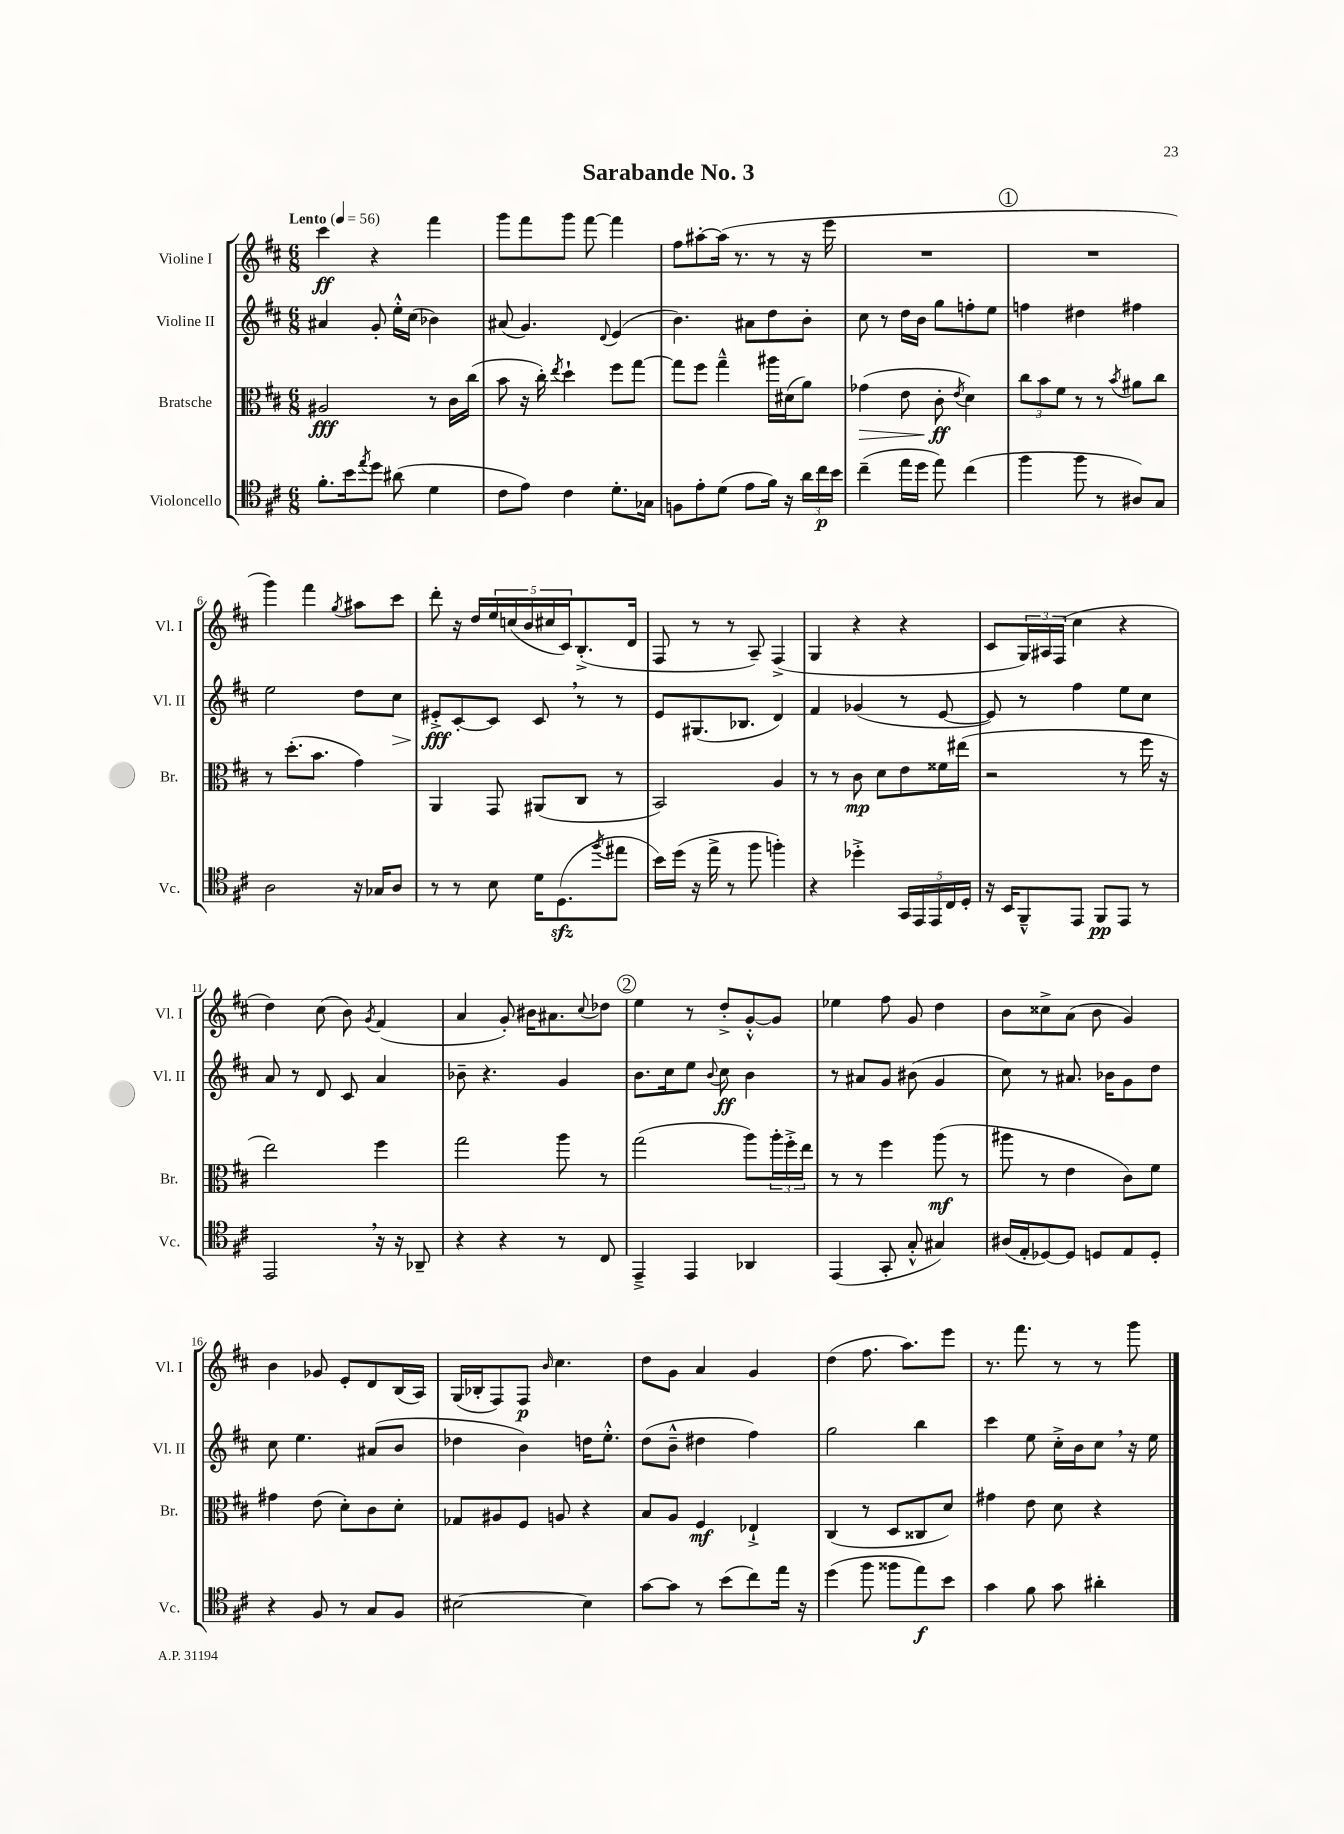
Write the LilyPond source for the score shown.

\header { title = "Sarabande No. 3" }
<<
\new StaffGroup <<
\new Staff = "s0" \with { instrumentName = "Violine I" shortInstrumentName = "Vl. I" } {
    \clef treble \key d \major \numericTimeSignature \time 6/8 \tempo "Lento" 4 = 56
    cis'''4\ff r4 fis'''4 |
    g'''8 fis'''8 g'''8 fis'''8~ fis'''4 |
    fis''8 ais''8~-. ais''16( r8. r8 r16 e'''16 |
    R2. |
    \mark \markup { \circle "1" } R2. |
    g'''4) fis'''4 \acciaccatura { g''8 } ais''8 cis'''8 |
    d'''8-. r16 d''16 \tuplet 5/4 { e''16 c''16( b'16 cis''16 cis'16) } b8.-.->( d'16 |
    fis8 r8 r8 a8--) fis4->( |
    g4 r4 r4 |
    cis'8 \tuplet 3/2 { g16) ais16 fis16( } cis''4 r4 |
    d''4) cis''8( b'8) \acciaccatura { g'8 } fis'4( |
    a'4 g'8-.) bis'16 ais'8. \appoggiatura { cis''8 } des''8 |
    \mark \markup { \circle "2" } e''4 r8 d''8-.-> g'8~-.-^ g'8 |
    ees''4 fis''8 g'8 d''4 |
    b'8 cisis''8-> a'8( b'8 g'4) |
    b'4 ges'8 e'8-. d'8 b16( a16) |
    g16( bes16-. fis8) fis8\p \grace { b'16 } cis''4. |
    d''8 g'8 a'4 g'4 |
    d''4( fis''8. a''8.) e'''8 |
    r8. fis'''8. r8 r8 g'''8 \bar "|." |
}
\new Staff = "s1" \with { instrumentName = "Violine II" shortInstrumentName = "Vl. II" } {
    \clef treble \key d \major \numericTimeSignature \time 6/8
    ais'4 g'8-. e''16-.-^ cis''16( bes'4) |
    ais'8( g'4.) \appoggiatura { d'8 } e'4( |
    b'4.) ais'8 d''8 b'8-. |
    cis''8 r8 d''16 b'16 g''8 f''8-. e''8 |
    \mark \markup { \circle "1" } f''4 dis''4 fis''4 |
    e''2 d''8 cis''8\> |
    eis'8-.->\fff\! cis'8~-. cis'8 cis'8 \breathe r8 r8 |
    e'8 gis8.( bes8. d'4) |
    fis'4 ges'4( r8 e'8~ |
    e'8) r8 fis''4 e''8 cis''8 |
    a'8 r8 d'8 cis'8 a'4 |
    bes'8-- r4. g'4 |
    \mark \markup { \circle "2" } b'8. cis''16 e''8 \appoggiatura { b'8 } cis''8\ff b'4 |
    r8 ais'8 g'8 bis'8( g'4 |
    cis''8) r8 ais'8. bes'16 g'8 d''8 |
    cis''8 e''4. ais'8( b'8 |
    des''4 b'4) d''16 e''8.-.-^ |
    d''8( b'8---^ dis''4 fis''4) |
    g''2 b''4 |
    cis'''4 e''8 cis''16-.-> b'16 cis''8 \breathe r16 e''16 \bar "|." |
}
\new Staff = "s2" \with { instrumentName = "Bratsche" shortInstrumentName = "Br." } {
    \clef alto \key d \major \numericTimeSignature \time 6/8
    ais2\fff r8 cis'16 cis''16( |
    b'8 r16 cis''16-.) \acciaccatura { e''8 } d''4-! fis''8 g''8~ |
    g''8 fis''8 g''4---^ ais''16 dis'16( a'8) |
    ges'4\>( e'8 cis'8-.\ff\! \acciaccatura { e'8 } d'4) |
    \mark \markup { \circle "1" } \tuplet 3/2 { cis''8 b'8 fis'8 } r8 r8 \acciaccatura { b'8 } ais'8 cis''8 |
    r8 d''8.-.( b'8. g'4) |
    a,4 g,8 ais,8( cis8 r8 |
    b,2) a4 |
    r8 r8 cis'8\mp d'8 e'8 fisis'16 eis''16( |
    r2 r8 fis''16 r16 |
    e''2) fis''4 |
    g''2 a''8 r8 |
    \mark \markup { \circle "2" } g''2( a''8) \tuplet 3/2 { a''16-. fis''16-.-> e''16 } |
    r8 r8 fis''4 a''8\mf( r8 |
    ais''8 r8 e'4 cis'8) fis'8 |
    gis'4 e'8( d'8-.) cis'8 d'8-. |
    ges8 ais8 fis8 a8 r4 |
    b8 a8 fis4\mf ees4-!-> |
    cis4( r8 d8 cisis8 d'8) |
    gis'4 e'8 d'8 r4 \bar "|." |
}
\new Staff = "s3" \with { instrumentName = "Violoncello" shortInstrumentName = "Vc." } {
    \clef tenor \key d \major \numericTimeSignature \time 6/8
    fis'8.-. b'16 \acciaccatura { e''8 } d''8 ais'8( d'4 |
    cis'8 e'8) cis'4 d'8.-. ges16 |
    f8 e'8-. d'8( e'8 fis'16) r16 \tuplet 3/2 { a'16 cis''16\p b'16 } |
    cis''4--( e''16 d''16 e''8) cis''4( |
    \mark \markup { \circle "1" } fis''4 fis''8 r8 ais8) g8 |
    a2 r16 ges16 a8 |
    r8 r8 b8 d'16 d8.\sfz( \acciaccatura { fis''8 } eis''8 |
    b'16) d''16( r16 e''16-> r8 fis''8 f''4-.) |
    r4 des''4-.-> \tuplet 5/4 { g,16 e,16 e,16 cis16 d16-. } |
    r16 b,16 fis,8---^ e,8 fis,8\pp e,8 r8 |
    e,2 \breathe r16 r16 aes,8-- |
    r4 r4 r8 cis8 |
    \mark \markup { \circle "2" } e,4---> e,4 aes,4 |
    e,4( g,8-. g8-.-^ gis4) |
    ais16( e16-. des8~) des8 d8 e8 d8-. |
    r4 fis8 r8 g8 fis8 |
    bis2~ bis4 |
    g'8~ g'8 r8 b'8( cis''8) e''16 r16 |
    d''4( fis''8 fisis''8 e''8\f) b'8 |
    g'4 fis'8 g'8 ais'4-. \bar "|." |
}
>>
>>
